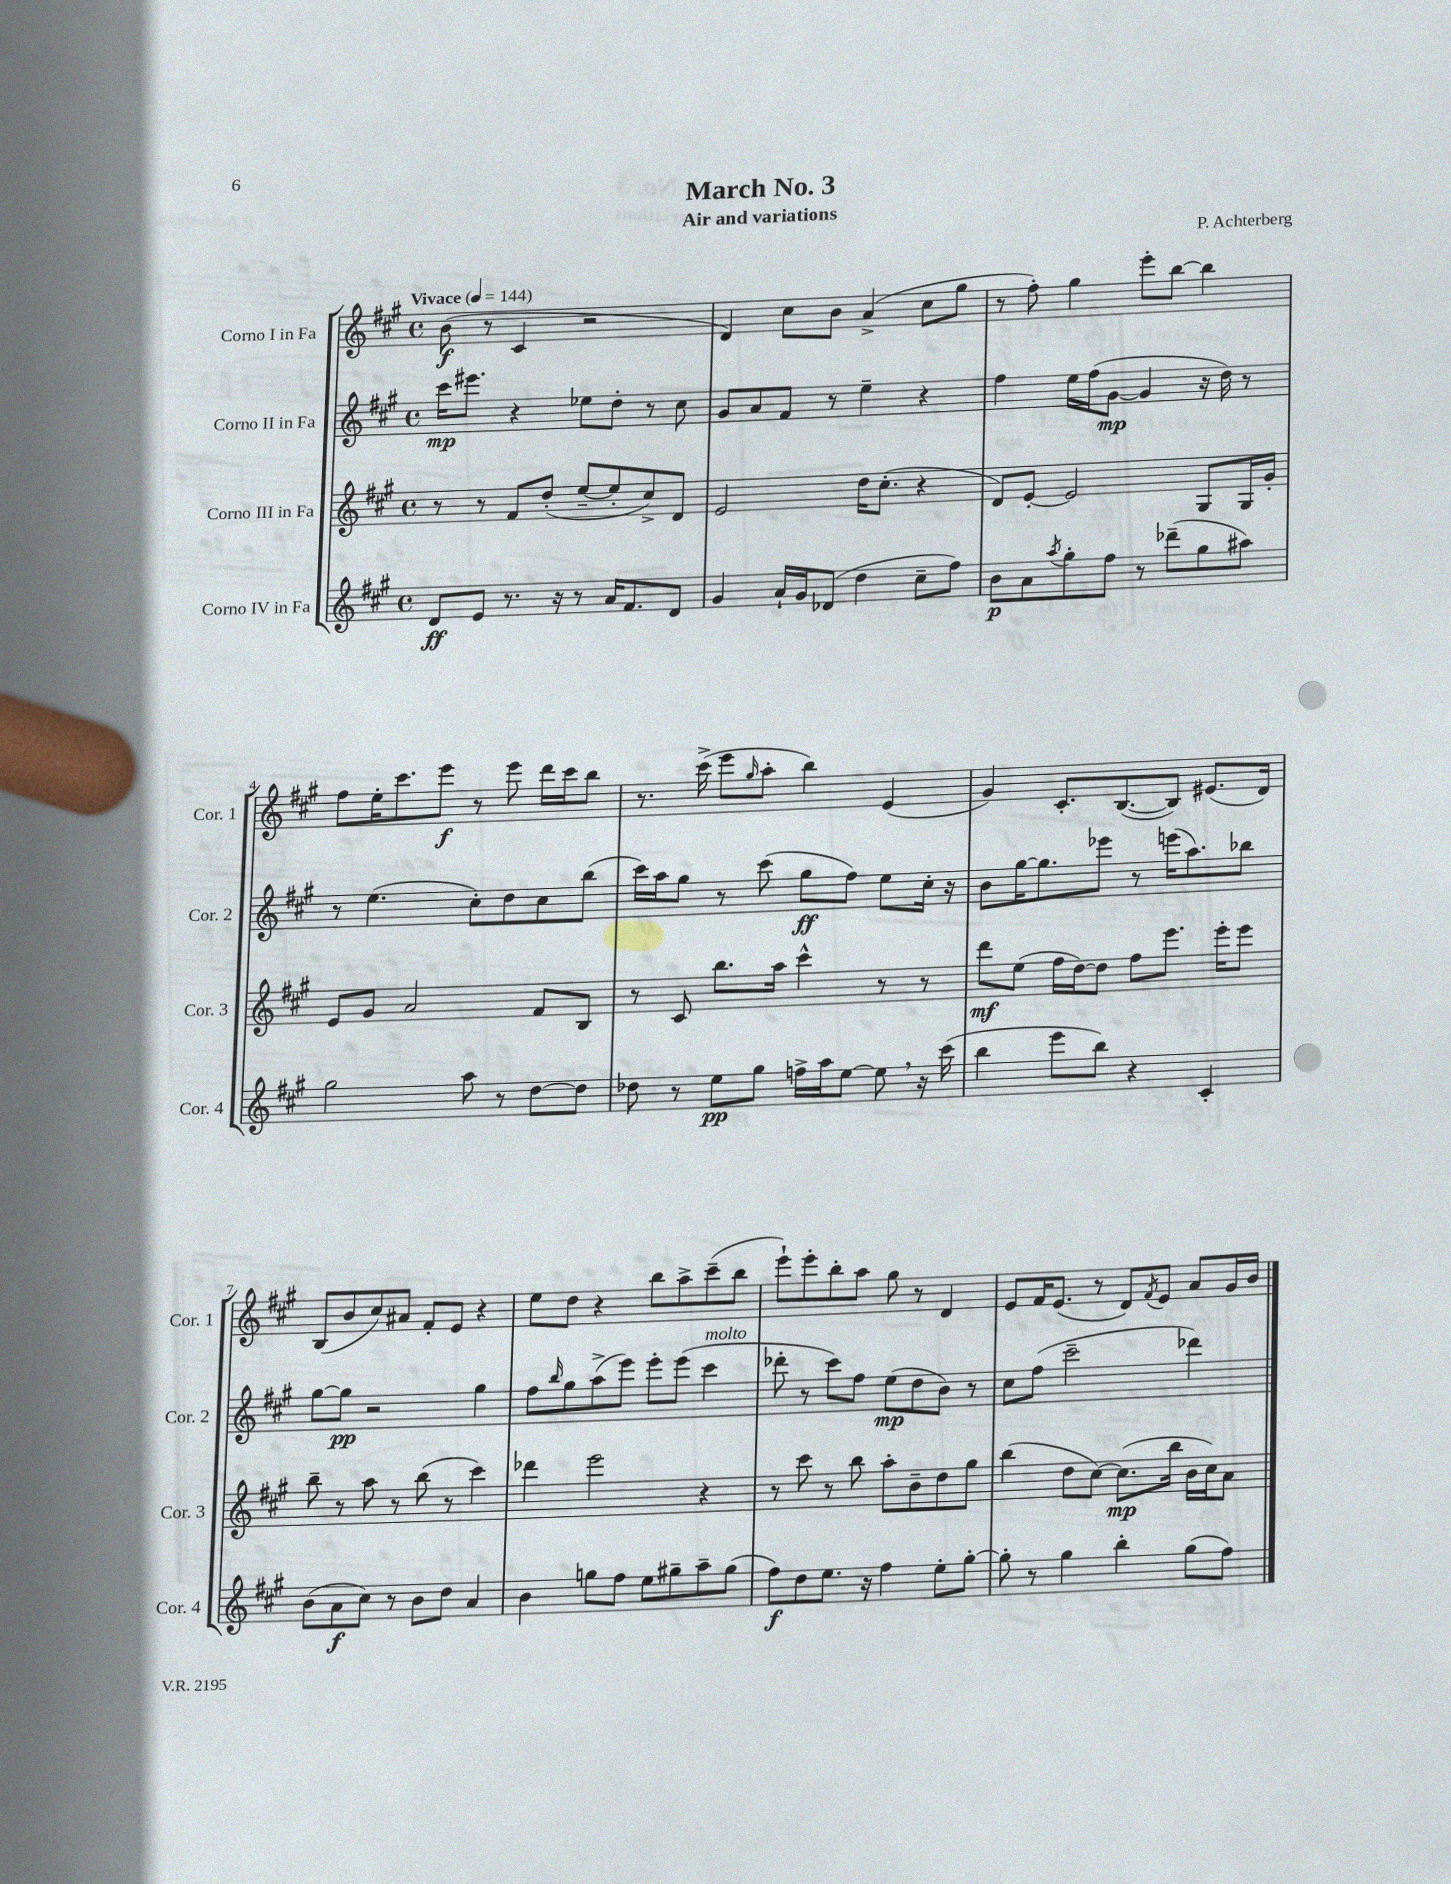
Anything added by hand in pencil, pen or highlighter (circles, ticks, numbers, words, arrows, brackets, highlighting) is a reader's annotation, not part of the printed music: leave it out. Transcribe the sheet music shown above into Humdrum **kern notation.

**kern	**dynam	**kern	**dynam	**kern	**dynam	**kern	**dynam
*part4	*part4	*part3	*part3	*part2	*part2	*part1	*part1
*staff4	*staff4	*staff3	*staff3	*staff2	*staff2	*staff1	*staff1
*I"Corno IV in Fa	*	*I"Corno III in Fa	*	*I"Corno II in Fa	*	*I"Corno I in Fa	*
*I'Cor. 4	*	*I'Cor. 3	*	*I'Cor. 2	*	*I'Cor. 1	*
*clefG2	*	*clefG2	*	*clefG2	*	*clefG2	*
*k[f#c#g#]	*	*k[f#c#g#]	*	*k[f#c#g#]	*	*k[f#c#g#]	*
*M4/4	*	*M4/4	*	*M4/4	*	*M4/4	*
*met(c)	*	*met(c)	*	*met(c)	*	*met(c)	*
*MM144	*	*MM144	*	*MM144	*	*MM144	*
=1	=1	=1	=1	=1	=1	=1	=1
!	!	!	!	!	!	!LO:TX:a:B:t=Vivace	!
8d/L	ff	8r	.	16ccc#\KL	mp	(8b\	f
.	.	.	.	8.eee#X\J	.	.	.
8e/J	.	8r	.	.	.	8r	.
8.r	.	8f#/L	.	4r	.	4c#/	.
.	.	(8dd'/J	.	.	.	.	.
16r	.	.	.	.	.	.	.
8r	.	[8ee~/L	.	8ee-X\L	.	2r	.
16a/KL	.	8ee'/]	.	8dd'\J	.	.	.
8.f#/	.	.	.	.	.	.	.
.	.	8cc#^/)	.	8r	.	.	.
8d/J	.	8d/J	.	8cc#\	.	.	.
=2	=2	=2	=2	=2	=2	=2	=2
4g#/	.	2e/	.	8g#/L	.	4d/)	.
.	.	.	.	8a/	.	.	.
16a`/LL	.	.	.	8f#/J	.	8cc#\L	.
16g#/J	.	.	.	.	.	.	.
(8d-X/J	.	.	.	8r	.	8b\J	.
4dd\	.	16dd\KL	.	4ee~\	.	(4a^/	.
.	.	(8.cc#'\J	.	.	.	.	.
8cc#~\L	.	4r	.	4r	.	8cc#\L	.
8ff#\J)	.	.	.	.	.	8gg#\J	.
=3	=3	=3	=3	=3	=3	=3	=3
8b\L	p	8d/L)	.	4ff#\	.	8r	.
8a\	.	[8e'/J	.	.	.	8ff#'\)	.
8qaa/	.	.	.	.	.	.	.
8gg#'\	.	2e/]	.	16ee\LL	.	4gg#\	.
.	.	.	.	(16ff#\J	.	.	.
8ff#\J	.	.	.	[8g#\J	mp	.	.
8r	.	.	.	4g#/]	.	8eee'\L	.
(8ddd-X~\L	.	.	.	.	.	[8bb\J	.
8gg#\	.	8G#/L	.	16r	.	4bb\]	.
.	.	.	.	16dd\)	.	.	.
8aa#X\J)	.	16G#/L	.	8r	.	.	.
.	.	16g#'/JJ	.	.	.	.	.
!!LO:LB:g=z
=4	=4	=4	=4	=4	=4	=4	=4
2gg#\	.	8e/L	.	8r	.	8ff#\L	.
.	.	8g#/J	.	(4.ee\	.	16ee'\K	.
.	.	.	.	.	.	8.ccc#\	.
.	.	2a/	.	.	.	.	.
.	.	.	.	.	.	8eee\J	f
8aa\	.	.	.	8cc#'\L)	.	8r	.
8r	.	.	.	8dd\	.	8eee\	.
[8dd\L	.	8f#/L	.	8cc#\	.	16ddd\LL	.
.	.	.	.	.	.	16ccc#\J	.
8dd\J]	.	8B/J	.	(8bb\J	.	8bb\J	.
=5	=5	=5	=5	=5	=5	=5	=5
8dd-X\	.	8r	.	16ccc#\LL)	.	8.r	.
.	.	.	.	16aa\J	.	.	.
8r	.	8c#/	.	8gg#\J	.	.	.
.	.	.	.	.	.	(16ccc#^\	.
8ee\L	pp	8.bb\L	.	8r	.	8eee\L	.
.	.	.	.	.	.	16qqgg#/	.
8gg#\J	.	.	.	(8ccc#\	.	8aa'\J	.
.	.	16aa\Jk	.	.	.	.	.
16ffn^\LL	.	4ccc#^^\	.	8gg#\L	ff	4bb\)	.
16aa\J	.	.	.	.	.	.	.
[8ee\J	.	.	.	8ff#\J)	.	.	.
8ee,\]	.	8r	.	8ee\L	.	(4e/	.
16r	.	8r	.	16cc#'\Jk	.	.	.
(16ccc#\	.	.	.	16r	.	.	.
=6	=6	=6	=6	=6	=6	=6	=6
4bb\	.	8ddd\L	mf	8b\L	.	4g#/)	.
.	.	(8ee\J	.	[16gg#\K	.	.	.
.	.	.	.	8.gg#\]	.	.	.
8eee\L	.	16ff#\LL	.	.	.	8.c#'/L	.
.	.	[16dd\J)	.	.	.	.	.
8bb\J)	.	8dd\J]	.	8eee-X\J	.	.	.
.	.	.	.	.	.	([8.B/	.
4r	.	8ff#\L	.	8r	.	.	.
.	.	8.eee\J	.	(16eeen\KL	.	8B/J])	.
.	.	.	.	8.aa\)	.	.	.
4c#'/	.	.	.	.	.	(8.e#X/L	.
.	.	16eee'\KL	.	.	.	.	.
.	.	8eee\J	.	8bb-X\J	.	.	.
.	.	.	.	.	.	16d/Jk)	.
!!LO:LB:g=z
=7	=7	=7	=7	=7	=7	=7	=7
(8b\L	.	8bb~\	.	[8gg#\L	.	(8B/L	.
8a\	f	8r	.	8gg#\J]	pp	8b/	.
8cc#\J)	.	8aa\	.	2r	.	8cc#/)	.
8r	.	8r	.	.	.	8a#X/J	.
8b\L	.	(8bb\	.	.	.	8f#'/L	.
8dd\J	.	8r	.	.	.	8e/J	.
4a/	.	4ccc#\)	.	4gg#\	.	4r	.
=8	=8	=8	=8	=8	=8	=8	=8
4b\	.	4ddd-X\	.	8ff#\L	.	8ee\L	.
.	.	.	.	16qqbb/	.	.	.
.	.	.	.	8gg#\	.	8dd\J	.
8ggn\L	.	2eee\	.	(8aa^\	.	4r	.
8ff#\J	.	.	.	8eee\J)	.	.	.
8ee\L	.	.	.	8eee'\L	.	8bb\L	.
8gg#X~\	.	.	.	(8eee\J	.	8aa^\	.
!	!	!	!	!LO:TX:a:i:t=molto	!	!	!
8aa~\	.	4r	.	4ccc#\	.	(8ccc#~\	.
(8gg#\J	.	.	.	.	.	8bb\J	.
=9	=9	=9	=9	=9	=9	=9	=9
8ff#\L)	f	8r	.	8ddd-X'\	.	8eee`\L)	.
8dd\	.	8ccc#\	.	8r	.	8eee'\	.
8.ee\J	.	8r	.	8ccc#\L)	.	8bb'\	.
.	.	8bb\	.	8ff#\J	.	8aa\J	.
16r	.	.	.	.	.	.	.
4ff#\	.	8aa'\L	.	(8ee\L	mp	8gg#\	.
.	.	8b~\	.	8dd\	.	8r	.
8ee'\L	.	8dd\	.	8b\J)	.	4d/	.
[8gg#'\J	.	8gg#\J	.	8r	.	.	.
=10	=10	=10	=10	=10	=10	=10	=10
8gg#'\]	.	(4bb\	.	8cc#\L	.	8e/L	.
8r	.	.	.	(8ff#\J	.	16f#/K	.
.	.	.	.	.	.	(8.e/J	.
4gg#\	.	8dd\L	.	2ccc#~\	.	.	.
.	.	[8cc#\J)	.	.	.	8r	.
4bb'\	.	(8.cc#\L]	mp	.	.	8d/L)	.
.	.	.	.	.	.	8qf#/	.
.	.	.	.	.	.	8e/J	.
.	.	16bb\Jk	.	.	.	.	.
(8gg#\L	.	16b\LL	.	4ddd-X\)	.	8a/L	.
.	.	16cc#\J)	.	.	.	.	.
8ff#\J)	.	8a\J	.	.	.	16g#/L	.
.	.	.	.	.	.	16b/JJ	.
==	==	==	==	==	==	==	==
*-	*-	*-	*-	*-	*-	*-	*-
